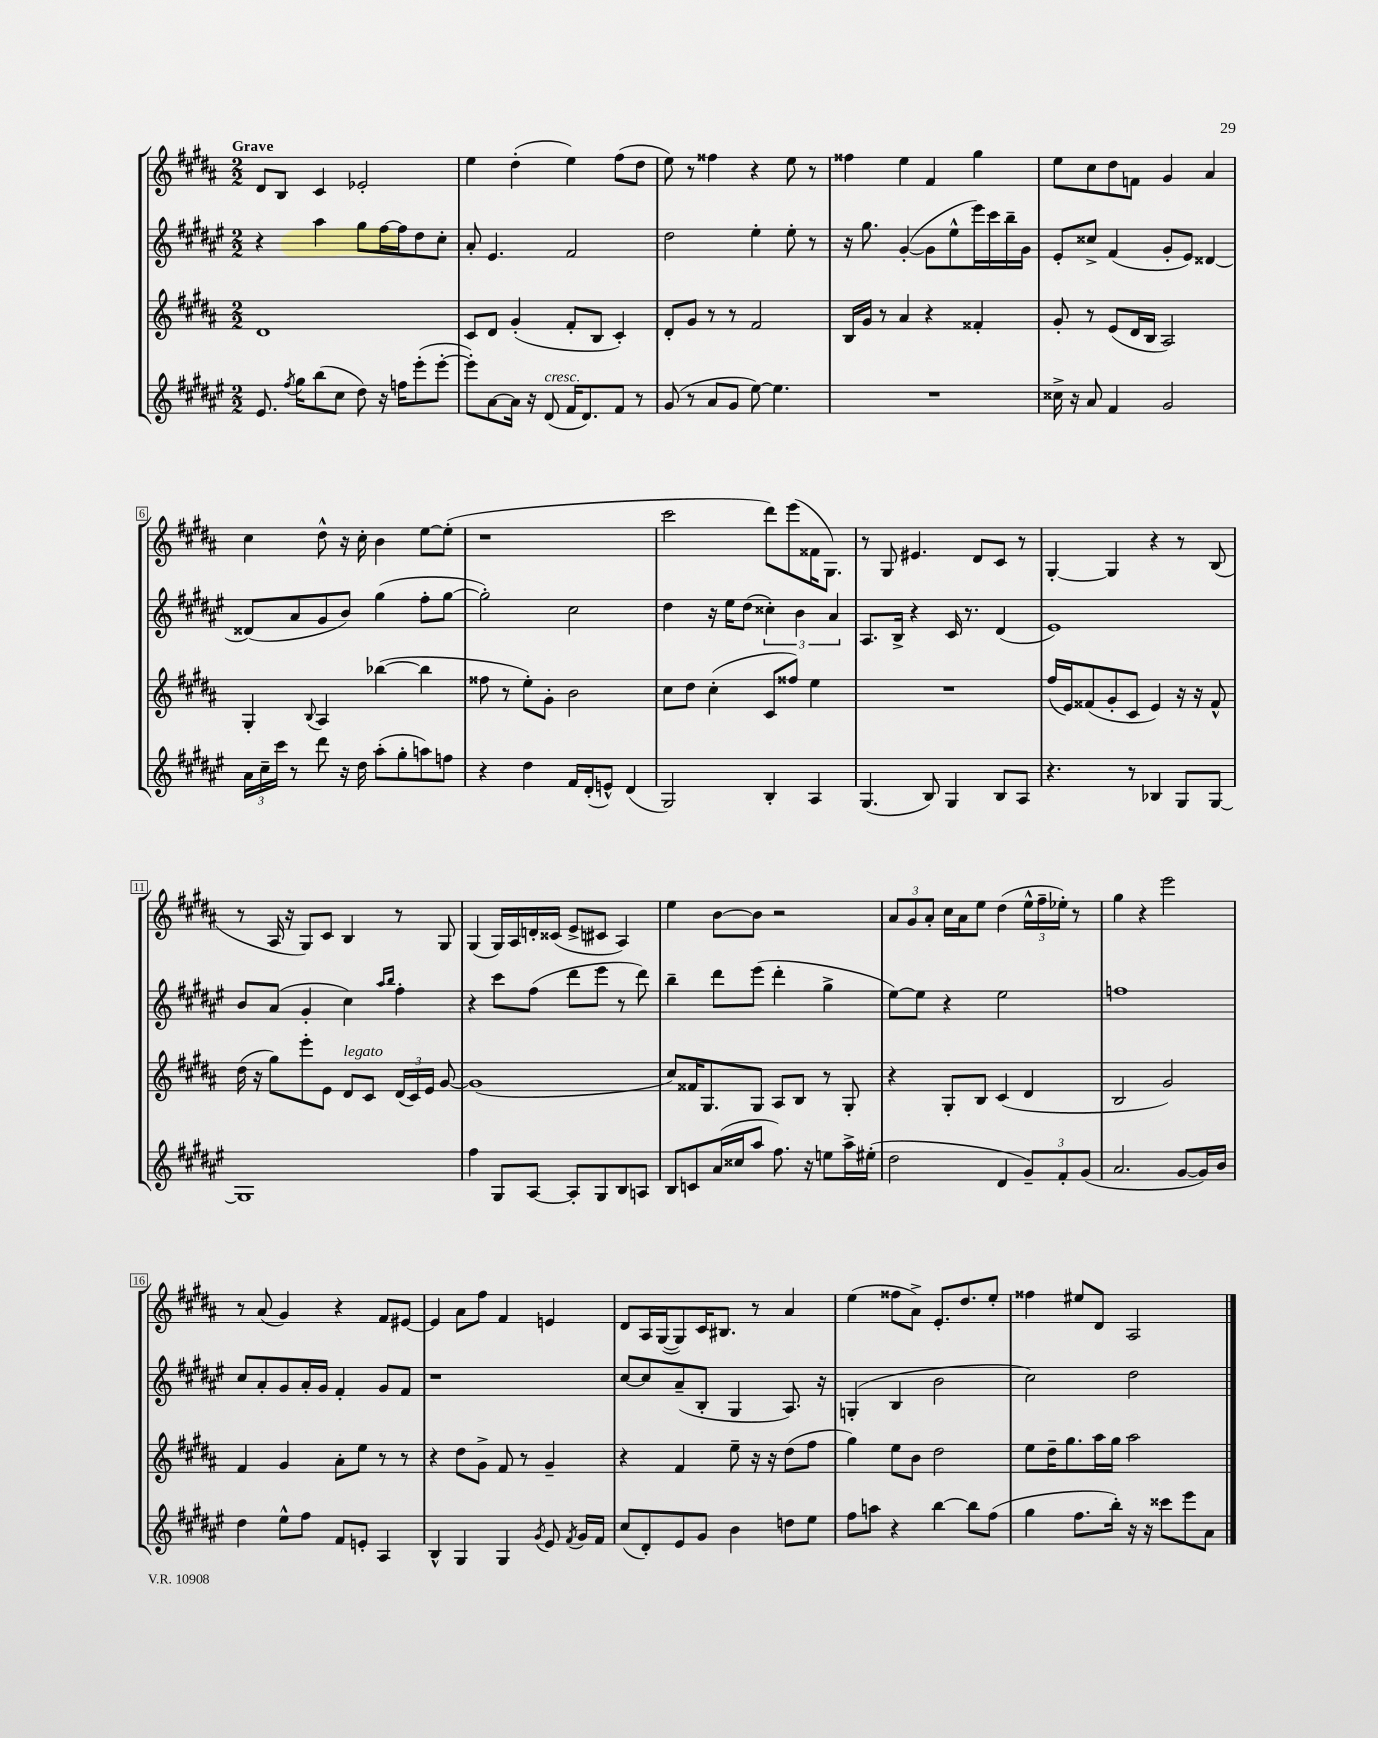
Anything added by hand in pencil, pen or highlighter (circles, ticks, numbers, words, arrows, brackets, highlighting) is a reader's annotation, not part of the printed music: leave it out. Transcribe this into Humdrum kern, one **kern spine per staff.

**kern	**kern	**kern	**kern
*part4	*part3	*part2	*part1
*staff4	*staff3	*staff2	*staff1
*clefG2	*clefG2	*clefG2	*clefG2
*k[f#c#g#d#a#e#]	*k[f#c#g#d#a#]	*k[f#c#g#d#a#e#]	*k[f#c#g#d#a#]
*M2/2	*M2/2	*M2/2	*M2/2
=1	=1	=1	=1
!	!	!	!LO:TX:a:B:t=Grave
8.e#/	1d#	4r	8d#/L
.	.	.	8B/J
8qff#/	.	.	.
16gg#\KL	.	.	.
(8bb\	.	4aa#\	4c#/
8cc#\J	.	.	.
8dd#\)	.	8gg#\L	2e-X'/
16r	.	[16ff#\L	.
16ffn\KL	.	16ff#\J]	.
(8eee#'\	.	8dd#\	.
[8eee#'\J	.	8cc#'\J	.
=2	=2	=2	=2
8eee#'\L])	8c#/L	8a#'/	4ee\
[8a#\	8d#/J	4.e#/	.
16a#\Jk]	(4g#'/	.	(4dd#'\
16r	.	.	.
!LO:TX:a:i:t=cresc.	!	!	!
(8d#/	.	.	.
16f#/KL	8f#'/L	2f#/	4ee\)
8.d#/)	.	.	.
.	8B/J	.	.
8f#/J	4c#'/)	.	(8ff#\L
8r	.	.	8dd#\J
=3	=3	=3	=3
(8g#/	8d#'/L	2dd#\	8ee\)
8r	8g#/J	.	8r
8a#/L	8r	.	4ff##X\
8g#/J	8r	.	.
[8ee#\)	2f#/	4ee#'\	4r
4.ee#\]	.	.	.
.	.	8ee#'\	8ee\
.	.	8r	8r
=4	=4	=4	=4
1r	16B/LL	16r	4ff##X\
.	16g#/JJ	8.gg#\	.
.	8r	.	.
.	4a#/	([4g#'/	4ee\
.	4r	8g#\L]	4f#/
.	.	8ee#^^\	.
.	4f##X'/	16eee#\L)	4gg#\
.	.	16ccc#\	.
.	.	16bb~\	.
.	.	16g#\JJ	.
=5	=5	=5	=5
16cc##X^\	8g#'/	8e#'/L	8ee\L
16r	.	.	.
8a#/	8r	8cc##X^/J	8cc#\
4f#/	(8e/L	(4f#/	8dd#\
.	16d#/L	.	8fn\J
.	16B/JJ	.	.
2g#/	2A#/)	8g#'/L	4g#/
.	.	8e#/J)	.
.	.	[4d##X/	4a#/
!!LO:LB:g=z
=6	=6	=6	=6
24a#\LL	4G#'/	(8d##X/L]	4cc#\
24cc#~\	.	.	.
24ccc#\JJ	.	.	.
8r	.	8a#/	.
.	8qqB/	.	.
8ddd#\	4A#/	8g#/	8dd#^^\
16r	.	8b/J)	16r
16dd#\	.	.	16cc#'\
(8aa#'\L	([4bb-X\	(4gg#\	4b\
8gg#'\	.	.	.
8aan\)	4bb-\]	8ff#'\L	[8ee\L
8ffn\J	.	[8gg#\J	(8ee'\J]
=7	=7	=7	=7
4r	8ff##X\	2gg#'\])	1r
.	8r	.	.
4dd#\	8ee'\L)	.	.
.	8g#'\J	.	.
16f#/LL	2b\	2cc#\	.
(16d#'/J	.	.	.
8en^^/J)	.	.	.
(4d#/	.	.	.
=8	=8	=8	=8
2G#/)	8cc#\L	4dd#\	2ccc#\
.	8dd#\J	.	.
.	(4cc#'\	16r	.
.	.	16ee#\KL	.
.	.	(8dd#\J	.
4B'/	8c#/L	6cc##X'\)	8ddd#\L)
.	8ff##X/J)	.	(8eee\
.	.	6b\	.
4A#/	4ee\	.	16f##X\K
.	.	.	8.G#\J)
.	.	6a#/	.
=9	=9	=9	=9
(4.G#/	1r	8.A#/L	8r
.	.	.	8G#/
.	.	16B^/Jk	.
.	.	4r	4.e#X/
8B/)	.	.	.
4G#/	.	16c#/	.
.	.	8.r	.
.	.	.	8d#/L
8B/L	.	(4d#/	8c#/J
8A#/J	.	.	8r
=10	=10	=10	=10
4.r	(16ff#/LL	1e#)	[4G#'/
.	16e/J)	.	.
.	(8f##X/	.	.
.	8g#'/	.	4G#/]
8r	8c#/J	.	.
4B-X/	4e/)	.	4r
8G#/L	16r	.	8r
.	16r	.	.
[8G#/J	8f##^^/	.	(8B/
!!LO:LB:g=z
=11	=11	=11	=11
1G#]	(16dd#\	8b/L	8r
.	16r	.	.
.	8gg#\L)	(8a#/J	16A#/
.	.	.	16r
.	8eee'\	4g#'/	8G#/L)
.	8e\J	.	8c#/J
!	!LO:TX:a:i:t=legato	!	!
.	8d#/L	4cc#\)	4B/
.	8c#/J	.	.
.	.	16qqaa#/LL	.
.	.	16qqbb/JJ	.
.	(24d#/LL	4ff#'\	8r
.	24c#/)	.	.
.	24e/JJ	.	.
.	[8g#/	.	8G#/
=12	=12	=12	=12
4ff#\	(1g#]	4r	(4G#/
8G#/L	.	8ccc#\L	16G#/LL)
.	.	.	16A#/
[8A#/J	.	(8ff#\J	16dn'/
.	.	.	(16c##X/JJ
8A#'/L]	.	8ddd#\L	8e^/L
8G#/	.	8eee#\J	8c#X/J
8B/	.	8r	4A#/)
8An/J	.	8ddd#\)	.
=13	=13	=13	=13
8B/L	8cc#/L)	4bb~\	4ee\
8cn/	16f##X/K	.	.
.	8.G#/	.	.
(16a#/L	.	8ddd#\L	[8b\L
16cc##X/J	.	.	.
8aa#/J	8G#/J	(8eee#\J	8b\J]
8.ff#\)	8A#/L	4ddd#'\	2r
.	8B/J	.	.
16r	.	.	.
8een\L	8r	4gg#^\	.
16aa#^\L	8G#'/	.	.
(16ee#X'\JJ	.	.	.
=14	=14	=14	=14
2dd#\	4r	[8ee#\L)	12a#/L
.	.	.	12g#/
.	.	8ee#\J]	.
.	.	.	12a#'/J
.	8G#'/L	4r	16cc#\LL
.	.	.	16a#\J
.	8B/J	.	8ee\J
4d#/	(4c#/	2ee#\	(4dd#\
12g#~/L)	4d#/	.	24ee^^\LL
.	.	.	24ff#~\
12f#'/	.	.	24ee-X'\JJ)
.	.	.	8r
(12g#/J	.	.	.
=15	=15	=15	=15
2.a#/	2B/	1ffn	4gg#\
.	.	.	4r
.	2g#/)	.	2eee\
[8g#/L	.	.	.
16g#/L])	.	.	.
16b/JJ	.	.	.
!!LO:LB:g=z
=16	=16	=16	=16
4dd#\	4f#/	8cc#/L	8r
.	.	8a#'/	(8a#/
8ee#^^\L	4g#/	8g#/	4g#/)
8ff#\J	.	16a#'/L	.
.	.	16g#/JJ	.
8f#/L	8a#'\L	4f#'/	4r
8en'/J	8ee\J	.	.
4A#/	8r	8g#/L	8f#/L
.	8r	8f#/J	[8e#X/J
=17	=17	=17	=17
4B^^/	4r	1r	4e#/]
4G#/	8dd#\L	.	8a#\L
.	8g#^\J	.	8ff#\J
4G#/	8f#/	.	4f#/
.	8r	.	.
8qg#/	.	.	.
8e#/	4g#~/	.	4en/
8qf#/	.	.	.
16g#/LL	.	.	.
16f#/JJ	.	.	.
=18	=18	=18	=18
(8cc#/L	4r	[8cc#/L	8d#/L
8d#'/)	.	8cc#/]	16A#/L
.	.	.	([16G#/J
8e#/	4f#/	(8a#~/	8G#/])
8g#/J	.	8B'/J	16c#/K
.	.	.	8.B#X/J
4b\	8ee~\	4G#/	.
.	16r	.	8r
.	16r	.	.
8ddn\L	(8dd#\L	8.A#/)	4a#/
8ee#\J	8ff#\J	.	.
.	.	16r	.
=19	=19	=19	=19
8ff#\L	4gg#\)	(4Gn'/	(4ee\
8aan\J	.	.	.
4r	8ee\L	4B/	8ff##X\L
.	8b\J	.	8a#^\J)
[4bb\	2dd#\	2b\	8.e'/L
.	.	.	8.dd#/
8bb\L]	.	.	.
(8ff#\J	.	.	8ee'/J
=20	=20	=20	=20
4gg#\	8ee\L	2cc#\)	4ff##X\
.	16dd#~\K	.	.
.	8.gg#\	.	.
8.ff#\L	.	.	8ee#X/L
.	16aa#\L	.	8d#/J
16bb'\Jk)	16gg#\JJ	.	.
16r	2aa#\	2dd#\	2A#/
16r	.	.	.
8ccc##X\L	.	.	.
8eee#\	.	.	.
8a#\J	.	.	.
==	==	==	==
*-	*-	*-	*-
